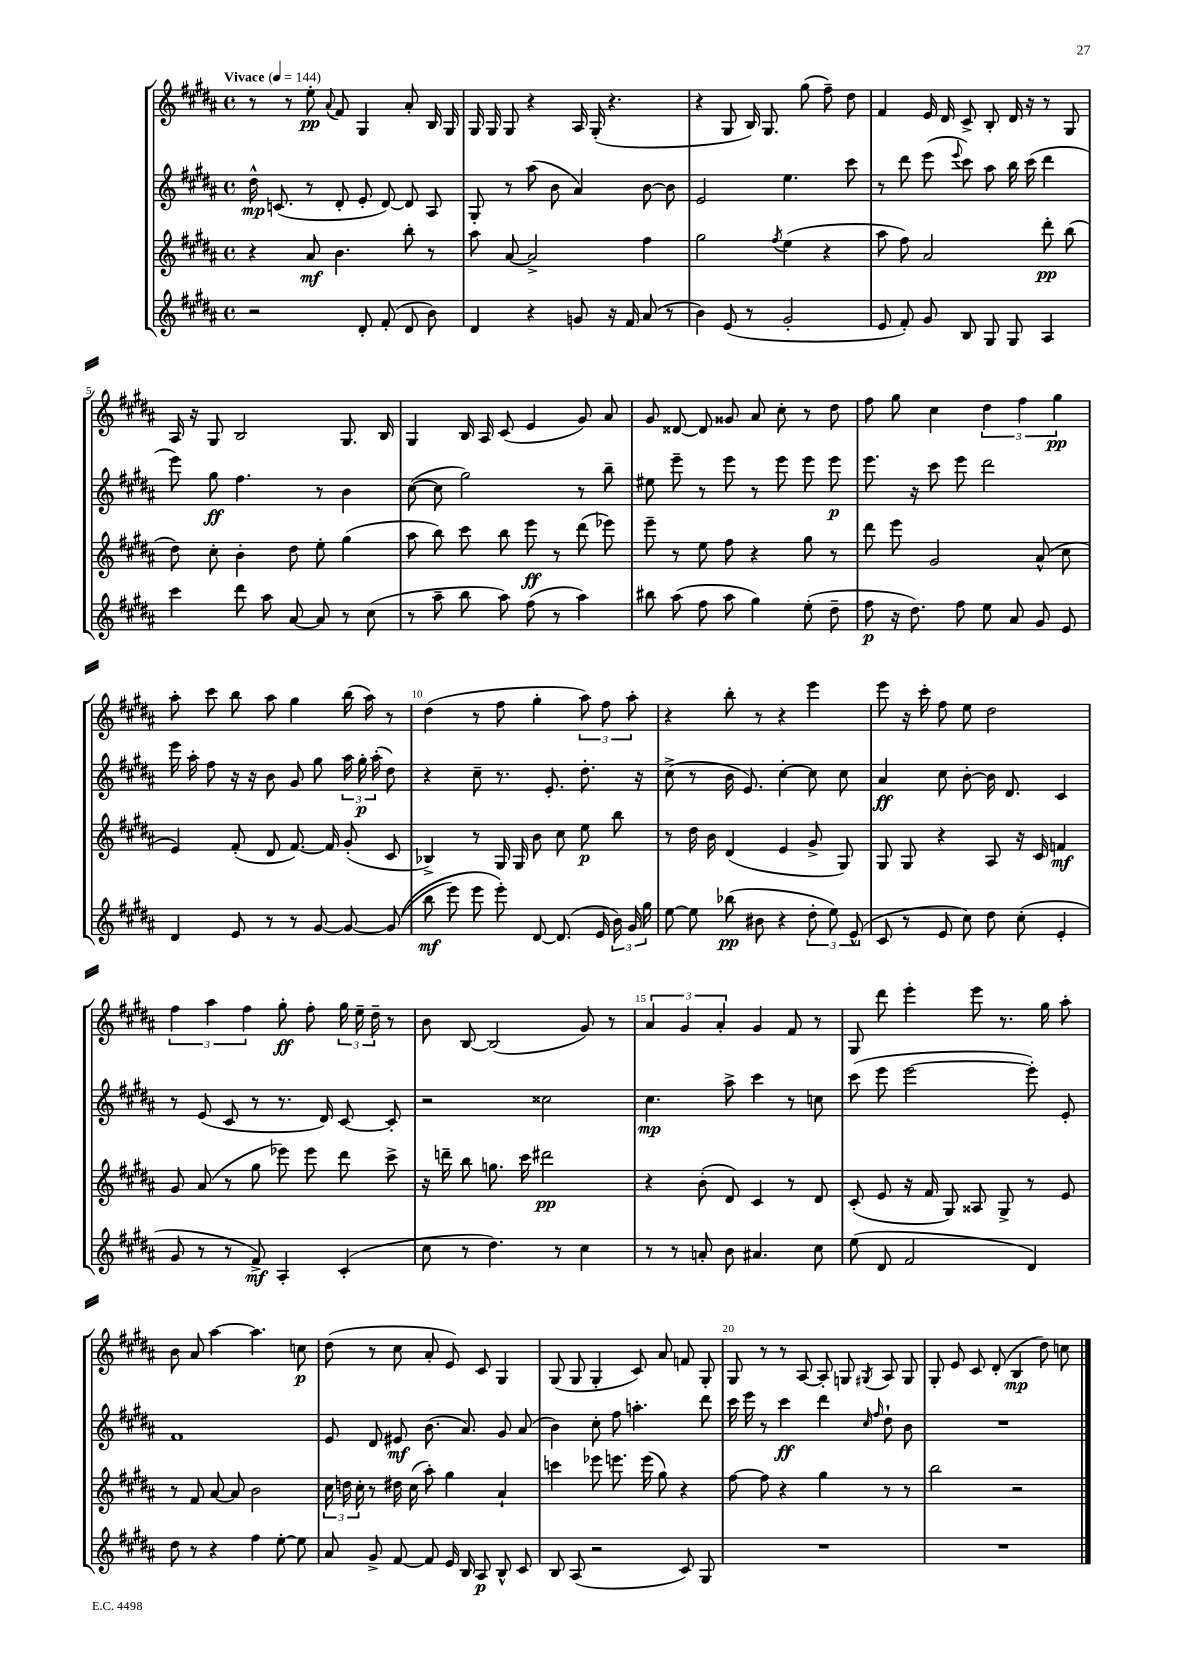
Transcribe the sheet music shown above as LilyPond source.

<<
\new StaffGroup <<
\new Staff = "s0" {
    \clef treble \key b \major \defaultTimeSignature \time 4/4 \tempo "Vivace" 4 = 144
    \autoBeamOff r8 r8 e''8-.\pp \appoggiatura { ais'8 } fis'8 gis4 ais'8-. b16 gis16 |
    gis16 gis16 gis8 r4 ais16 gis16-.( r4. |
    r4 gis8 b16) gis8. gis''8( fis''8--) dis''8 |
    fis'4 e'16 dis'16 cis'8-> b8-. dis'16 r16 r8 gis8 |
    ais16 r16 gis8 b2 gis8. b16 |
    gis4 b16 ais16 cis'8( e'4 gis'8) ais'8 |
    gis'8 disis'8~ disis'8 gisis'8 ais'8 cis''8-. r8 dis''8 |
    fis''8 gis''8 cis''4 \tuplet 3/2 { dis''4 fis''4 gis''4\pp } |
    ais''8-. cis'''8 b''8 ais''8 gis''4 b''16( ais''16) r8 |
    dis''4( r8 fis''8 gis''4-. \tuplet 3/2 { ais''8) fis''8 ais''8-. } |
    r4 b''8-. r8 r4 e'''4 |
    e'''8 r16 cis'''16-. fis''8 e''8 dis''2 |
    \tuplet 3/2 { fis''4 ais''4 fis''4 } gis''8-.\ff fis''8-. \tuplet 3/2 { gis''16 e''16-- dis''16-- } r8 |
    b'8 b8~ b2( gis'8) r8 |
    \tuplet 3/2 { ais'4 gis'4 ais'4-. } gis'4 fis'8 r8 |
    gis8 dis'''8 e'''4-. e'''8 r8. gis''16 ais''8-. |
    b'8 ais'8 ais''4~ ais''4. c''8\p |
    dis''8( r8 cis''8 ais'8-. e'8) cis'8 gis4 |
    gis8( gis8 gis4-. cis'8) ais'8 f'8 gis8-. |
    gis8 r8 r8 ais8~ ais8-. g8 \acciaccatura { gis8 } ais8 gis8 |
    gis8-. e'8 cis'8 dis'8-.( b4\mp dis''8) c''8 \bar "|." |
}
\new Staff = "s1" {
    \clef treble \key b \major \defaultTimeSignature \time 4/4
    \autoBeamOff dis''16-^\mp c'8.( r8 dis'8-. e'8-. dis'8~) dis'8 ais8 |
    gis8-. r8 ais''8( b'8 ais'4) b'8~ b'8 |
    e'2 e''4. cis'''8 |
    r8 dis'''8 e'''8( \appoggiatura { e'''8 } cis'''8) ais''8 b''16 cis'''16( dis'''4 |
    e'''8) gis''8\ff fis''4. r8 b'4 |
    cis''8~( cis''8 gis''2) r8 b''8-- |
    eis''8 e'''8-- r8 e'''8 r8 e'''8 e'''8 e'''8\p |
    e'''8. r16 cis'''8 e'''8 dis'''2 |
    e'''16 ais''16-. fis''8 r16 r16 b'8 gis'8 gis''8 \tuplet 3/2 { ais''16 gis''16-.\p ais''16-.( } dis''8) |
    r4 cis''8-- r8. e'8.-. dis''8.-. r16 |
    cis''8->( r8 b'16 e'8.) cis''4~-. cis''8 cis''8 |
    ais'4\ff cis''8 b'8~-. b'16 dis'8. cis'4 |
    r8 e'8( cis'8 r8 r8. dis'16) cis'8~ cis'8-. |
    r2 cisis''2 |
    cis''4.\mp ais''8-> cis'''4 r8 c''8 |
    cis'''8( e'''8 e'''2~ e'''8-.) e'8-. |
    fis'1 |
    e'8 dis'8 eis'8\mf b'8.( ais'8.) gis'8 ais'8( |
    b'4) cis''8-. fis''8 a''4.-. dis'''8 |
    cis'''16 e'''16 r8 cis'''4\ff dis'''4 \grace { cis''16 fis''16 } dis''8-! b'8 |
    R1 \bar "|." |
}
\new Staff = "s2" {
    \clef treble \key b \major \defaultTimeSignature \time 4/4
    \autoBeamOff r4 ais'8\mf b'4. b''8-. r8 |
    ais''8 ais'8~ ais'2-> fis''4 |
    gis''2 \acciaccatura { fis''8 } e''4( r4 |
    ais''8 fis''8) ais'2 dis'''8-.\pp b''8( |
    dis''8) cis''8-. b'4-. dis''8 e''8-. gis''4( |
    ais''8 b''8) cis'''8 b''8 e'''8\ff r8 dis'''8( ees'''8) |
    e'''8-- r8 e''8 fis''8 r4 gis''8 r8 |
    dis'''8 e'''8 gis'2 ais'8-^( cis''8 |
    e'4) fis'8-.( dis'8 fis'8.~) fis'16 gis'8-.( cis'8 |
    bes4->) r8 gis16 gis16 b'8 cis''8 e''8\p b''8 |
    r8 dis''16 b'16 dis'4( e'4 gis'8-> gis8) |
    gis8 gis8 r4 ais8 r16 cis'16 f'4\mf |
    gis'8 ais'8( r8 gis''8 ees'''8) ees'''8 dis'''8 cis'''8-> |
    r16 d'''16-- b''8 g''8. cis'''16 dis'''2\pp |
    r4 b'8-.( dis'8) cis'4 r8 dis'8 |
    cis'8-.( e'8 r16 fis'16 gis8) aisis8 gis8-> r8 e'8 |
    r8 fis'8 ais'8~ ais'8 b'2 |
    \tuplet 3/2 { cis''16 d''16 cis''16-. } r8 dis''16 cis''16( ais''8-.) gis''4 ais'4-! |
    c'''4 ees'''8 e'''8. e'''16( gis''8) r4 |
    fis''8~ fis''8 r4 gis''4 r8 r8 |
    b''2 r2 \bar "|." |
}
\new Staff = "s3" {
    \clef treble \key b \major \defaultTimeSignature \time 4/4
    \autoBeamOff r2 dis'8-. fis'8-.( dis'8 b'8) |
    dis'4 r4 g'8 r16 fis'16 ais'8( r8 |
    b'4) e'8( r8 gis'2-. |
    e'8 fis'8-.) gis'8 b8 gis8 gis8 ais4 |
    cis'''4 dis'''8 ais''8 ais'8~ ais'8 r8 cis''8( |
    r8 ais''8-- b''8 ais''8) fis''8( r8 ais''4) |
    bis''8 ais''8( fis''8 ais''8 gis''4) e''8-.( dis''8-- |
    fis''8\p r16 dis''8.) fis''8 e''8 ais'8 gis'8 e'8 |
    dis'4 e'8 r8 r8 gis'8~ gis'8~ gis'8(\( |
    b''8\mf e'''8) e'''8 e'''8-.\) dis'8~ dis'8.( e'16 \tuplet 3/2 { b'16) gis'16 gis''16 } |
    e''8~ e''8 bes''8\pp( bis'8 r4 \tuplet 3/2 { dis''8-. e''8) e'8-^( } |
    cis'8 r8 e'8 cis''8) dis''8 cis''8-.( e'4-. |
    gis'8 r8 r8 fis'8->\mf) ais4-. cis'4-.( |
    cis''8 r8 dis''4.) r8 cis''4 |
    r8 r8 a'8-. b'8 ais'4. cis''8 |
    e''8( dis'8 fis'2 dis'4) |
    dis''8 r8 r4 fis''4 e''8~-. e''8 |
    ais'8 gis'8-> fis'8~ fis'8 e'16 b16 ais8\p b8-^ cis'8 |
    b8 ais8( r2 cis'8) gis8 |
    R1 |
    R1 \bar "|." |
}
>>
>>
\layout { \context { \Score \override BarNumber.break-visibility = ##(#f #t #t) barNumberVisibility = #(every-nth-bar-number-visible 5) } }
